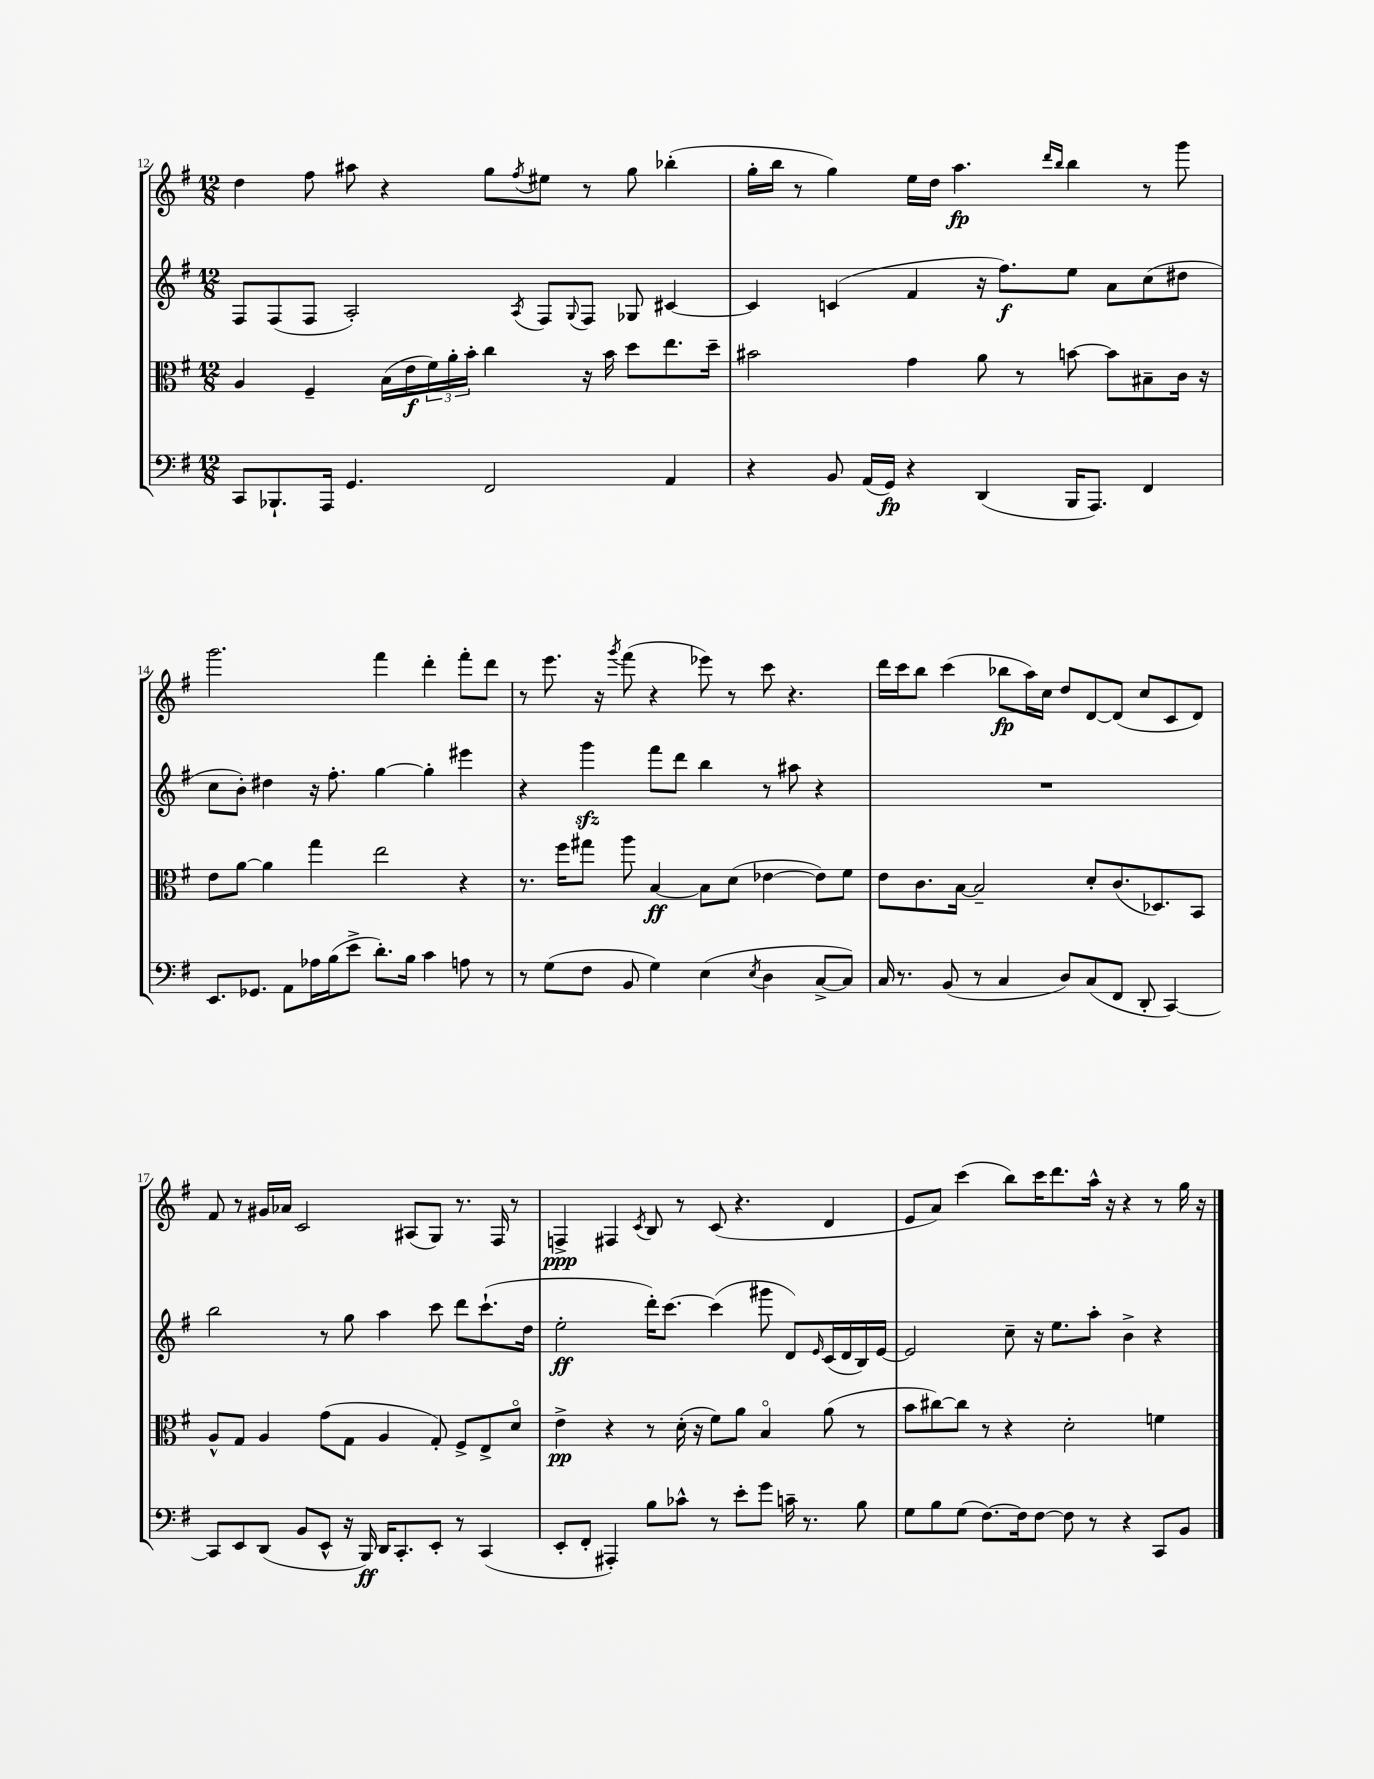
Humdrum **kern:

**kern	**dynam	**kern	**dynam	**kern	**dynam	**kern	**dynam
*part4	*part4	*part3	*part3	*part2	*part2	*part1	*part1
*staff4	*staff4	*staff3	*staff3	*staff2	*staff2	*staff1	*staff1
*clefF4	*	*clefC3	*	*clefG2	*	*clefG2	*
*k[f#]	*	*k[f#]	*	*k[f#]	*	*k[f#]	*
*M12/8	*	*M12/8	*	*M12/8	*	*M12/8	*
=12	=12	=12	=12	=12	=12	=12	=12
8CC/L	.	4A/	.	8F#/L	.	4dd\	.
8.BBB-X`/	.	.	.	(8F#/	.	.	.
.	.	4F#~/	.	8F#/J	.	8ff#\	.
16AAA/Jk	.	.	.	.	.	.	.
4.GG/	.	.	.	2A'/)	.	8aa#X\	.
.	.	(16B\LL	.	.	.	4r	.
.	.	16e\	f	.	.	.	.
.	.	24f#\)	.	.	.	.	.
.	.	24a'\	.	.	.	.	.
.	.	24b'\JJ	.	.	.	.	.
2FF#/	.	4cc\	.	.	.	8gg\L	.
.	.	.	.	8qA/	.	8qff#/	.
.	.	.	.	8F#/L	.	8ee#X\J	.
.	.	.	.	8qqG/	.	.	.
.	.	16r	.	8F#/J	.	8r	.
.	.	16b\	.	.	.	.	.
.	.	8dd\L	.	8G-X/	.	8gg\	.
4AA/	.	8.ee\	.	[4c#X/	.	(4bb-X'\	.
.	.	16dd~\Jk	.	.	.	.	.
=13	=13	=13	=13	=13	=13	=13	=13
4r	.	2b#X\	.	4c#/]	.	16gg'\LL	.
.	.	.	.	.	.	16bb\JJ	.
.	.	.	.	.	.	8r	.
8BB/	.	.	.	(4cn/	.	4gg\)	.
(16AA/LL	.	.	.	.	.	.	.
16GG/JJ)	fp	.	.	.	.	.	.
4r	.	4g\	.	4f#/	.	16ee\LL	.
.	.	.	.	.	.	16dd\JJ	.
.	.	.	.	.	.	4.aa\	fp
(4DD/	.	8a\	.	16r	.	.	.
.	.	.	.	8.ff#\L)	f	.	.
.	.	8r	.	.	.	.	.
.	.	.	.	.	.	16qqddd/LL	.
.	.	.	.	.	.	16qqbb/JJ	.
16BBB/KL	.	[8bn\	.	8ee\J	.	4bb\	.
8.AAA/J)	.	.	.	.	.	.	.
.	.	8b\L]	.	8a\L	.	.	.
4FF#/	.	8B#X~\	.	(8cc\	.	8r	.
.	.	16c\Jk	.	8dd#X\J	.	8ggg\	.
.	.	16r	.	.	.	.	.
!!LO:LB:g=z
=14	=14	=14	=14	=14	=14	=14	=14
8.EE/L	.	8e\L	.	8cc\L	.	2.ggg\	.
.	.	[8a\J	.	8b'\J)	.	.	.
8.GG-X/J	.	.	.	.	.	.	.
.	.	4a\]	.	4dd#X\	.	.	.
8AA\L	.	.	.	.	.	.	.
16A-X\L	.	4gg\	.	16r	.	.	.
(16B\J	.	.	.	8.ff#'\	.	.	.
8e^\J	.	.	.	.	.	.	.
8.d'\L)	.	2ee\	.	[4gg\	.	4fff#\	.
16B\Jk	.	.	.	.	.	.	.
4c\	.	.	.	4gg'\]	.	4ddd'\	.
8An\	.	4r	.	4eee#X\	.	8fff#'\L	.
8r	.	.	.	.	.	8ddd\J	.
=15	=15	=15	=15	=15	=15	=15	=15
8r	.	8.r	.	4r	.	8r	.
(8G\L	.	.	.	.	.	8.eee\	.
.	.	16ff#\KL	.	.	.	.	.
8F#\J	.	8gg#X\J	.	4gggzz\	.	.	.
.	.	.	.	.	.	16r	.
.	.	.	.	.	.	8qggg/	.
8BB/	.	8aa\	.	.	.	(8fff#\	.
4G\)	.	[4B/	ff	8fff#\L	.	4r	.
.	.	.	.	8ddd\J	.	.	.
(4E\	.	8B\L]	.	4bb\	.	8eee-X\)	.
.	.	(8d\J	.	.	.	8r	.
8qE/	.	.	.	.	.	.	.
4D\	.	[4e-X\	.	8r	.	8ccc\	.
.	.	.	.	8aa#X\	.	4.r	.
[8C^/L	.	8e-\L])	.	4r	.	.	.
8C/J])	.	8f#\J	.	.	.	.	.
=16	=16	=16	=16	=16	=16	=16	=16
16C/	.	8e\L	.	1.r	.	16ddd\LL	.
8.r	.	.	.	.	.	16ccc\J	.
.	.	8.c\	.	.	.	8bb\J	.
(8BB/	.	.	.	.	.	(4ccc\	.
.	.	[16B\Jk	.	.	.	.	.
8r	.	2B~/]	.	.	.	.	.
4C/	.	.	.	.	.	8bb-X\L	fp
.	.	.	.	.	.	16aa\L)	.
.	.	.	.	.	.	16cc\JJ	.
8D/L)	.	.	.	.	.	8dd/L	.
(8C/	.	8d'/L	.	.	.	[8d/	.
8FF#/J	.	(8.c/	.	.	.	(8d/J]	.
8DD'/	.	.	.	.	.	8cc/L	.
.	.	8.D-X/)	.	.	.	.	.
[4CC/)	.	.	.	.	.	8c/	.
.	.	8BB/J	.	.	.	8d/J)	.
!!LO:LB:g=z
=17	=17	=17	=17	=17	=17	=17	=17
8CC/L]	.	8A^^/L	.	2bb\	.	8f#/	.
8EE/	.	8G/J	.	.	.	8r	.
(8DD/J	.	4A/	.	.	.	16g#X/LL	.
.	.	.	.	.	.	16a-X/JJ	.
8BB/L	.	.	.	.	.	2c/	.
8EE^^/J	.	(8g\L	.	8r	.	.	.
16r	.	8G\J	.	8gg\	.	.	.
16BBB/)	ff	.	.	.	.	.	.
16DD/KL	.	4A/	.	4aa\	.	.	.
8.CC'/	.	.	.	.	.	.	.
.	.	.	.	.	.	(8A#X/L	.
8EE'/J	.	8G'/)	.	8ccc\	.	8G/J)	.
8r	.	8F#^/L	.	8ddd\L	.	8.r	.
(4CC/	.	8E^/	.	(8.ccc`\	.	.	.
.	.	.	.	.	.	16F#/	.
.	.	8d/J	.	.	.	8r	.
.	.	.	.	16dd\Jk	.	.	.
=18	=18	=18	=18	=18	=18	=18	=18
8EE'/L	.	4e^\	pp	2ee'\	ff	4Fn^/	ppp
8FF#'/J	.	.	.	.	.	.	.
4AAA#X'/)	.	4r	.	.	.	4F#X/	.
.	.	.	.	.	.	8qc/	.
8B\L	.	8r	.	16ddd'\KL)	.	8B/	.
.	.	.	.	[8.ccc\J	.	.	.
8c-X^^\J	.	(16d'\	.	.	.	8r	.
.	.	16r	.	.	.	.	.
8r	.	8f#\L)	.	(4ccc\]	.	(8c/	.
8e'\L	.	8a\J	.	.	.	4.r	.
8g\J	.	4B/	.	8ggg#X\	.	.	.
16cn~\	.	.	.	8d/L)	.	.	.
8.r	.	.	.	.	.	.	.
.	.	.	.	16qqe/	.	.	.
.	.	(8a\	.	(16c/L	.	4d/	.
.	.	.	.	16d/	.	.	.
8B\	.	8r	.	16B/)	.	.	.
.	.	.	.	[16e/JJ	.	.	.
=19	=19	=19	=19	=19	=19	=19	=19
8G\L	.	8b\L	.	2e/]	.	8e/L	.
8B\	.	[8cc#X\)	.	.	.	8a/J)	.
(8G\J	.	8cc#\J]	.	.	.	(4ccc\	.
[8.F#\L)	.	8r	.	.	.	.	.
.	.	4r	.	8cc~\	.	8bb\L)	.
16F#\k]	.	.	.	.	.	.	.
[8F#\J	.	.	.	16r	.	16ccc\K	.
.	.	.	.	8.ee\L	.	8.ddd\	.
8F#\]	.	2d'\	.	.	.	.	.
8r	.	.	.	8aa'\J	.	16aa^^\Jk	.
.	.	.	.	.	.	16r	.
4r	.	.	.	4b^\	.	4r	.
8CC/L	.	4fn\	.	4r	.	8r	.
8BB/J	.	.	.	.	.	16gg\	.
.	.	.	.	.	.	16r	.
==	==	==	==	==	==	==	==
*-	*-	*-	*-	*-	*-	*-	*-
